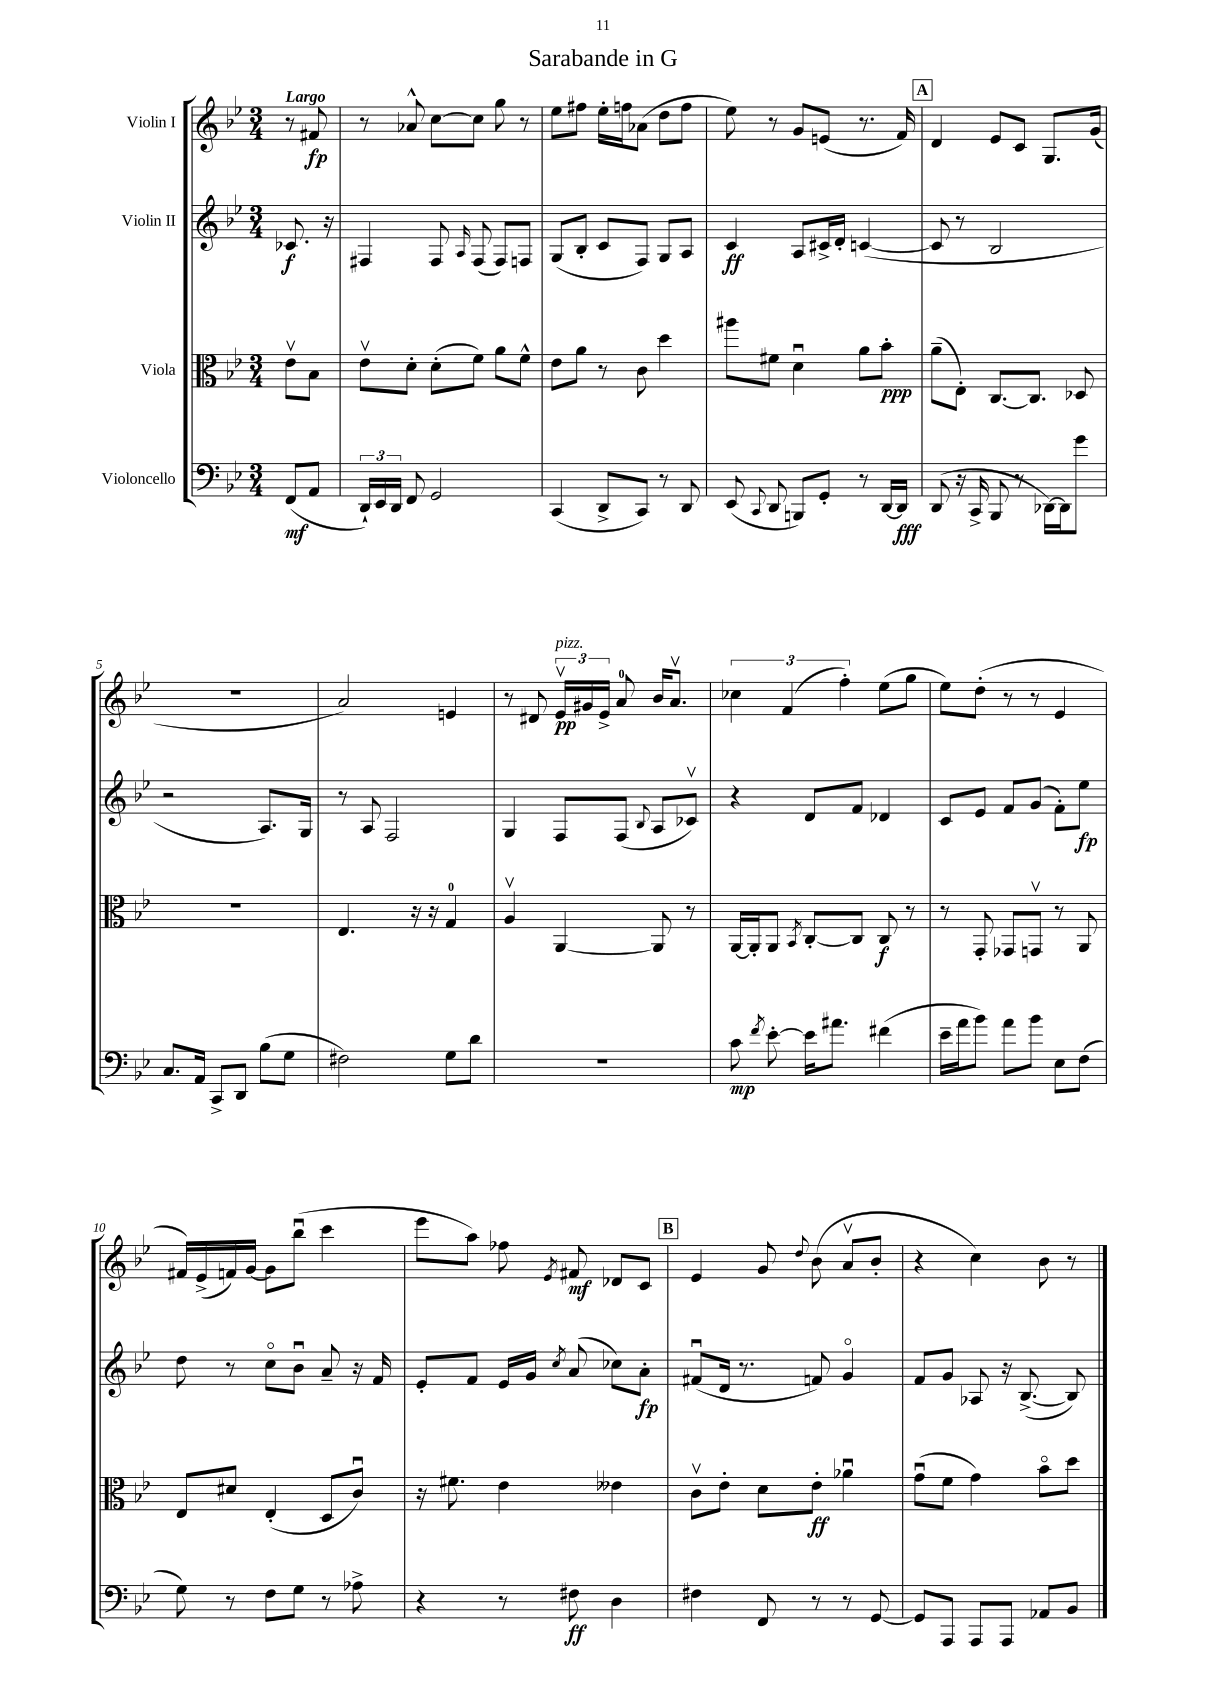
\header { title = "Sarabande in G" }
<<
\new StaffGroup <<
\new Staff = "s0" \with { instrumentName = "Violin I" } {
    \clef treble \key bes \major \numericTimeSignature \time 3/4 \partial 4 \tempo "Largo"
    \autoBeamOff r8 fis'8\fp |
    r8 aes'8-^ c''8[~ c''8] g''8 r8 |
    ees''8[ fis''8] ees''16[-. f''16 aes'8]( d''8[ f''8] |
    ees''8) r8 g'8[ e'8]( r8. f'16) |
    \mark \markup { \box "A" } d'4 ees'8[ c'8] g8.[ g'16]( |
    R2. |
    a'2) e'4 |
    r8 dis'8 \tuplet 3/2 { ees'16[\upbow\pp^\markup { \italic "pizz." } gis'16 ees'16]-> } a'8-0 bes'16[ a'8.]\upbow |
    \tuplet 3/2 { ces''4 f'4( f''4-.) } ees''8[( g''8] |
    ees''8[) d''8]-.( r8 r8 ees'4 |
    fis'16[) ees'16->( f'16) g'16]~ g'8[ bes''8]\downbow( c'''4 |
    ees'''8[ a''8]) fes''8 \acciaccatura { ees'8 } fis'8\mf des'8[ c'8] |
    \mark \markup { \box "B" } ees'4 g'8 \appoggiatura { d''8 } bes'8( a'8[\upbow bes'8]-. |
    r4 c''4) bes'8 r8 \bar "|." |
}
\new Staff = "s1" \with { instrumentName = "Violin II" } {
    \clef treble \key bes \major \numericTimeSignature \time 3/4 \partial 4
    \autoBeamOff ces'8.\f r16 |
    fis4 fis8 \grace { a16 } fis8( fis8[) f8] |
    g8[( bes8]-. c'8[ f8]) g8[ a8] |
    c'4\ff a8[ cis'16-> d'16]-. c'4~( |
    \mark \markup { \box "A" } c'8 r8 bes2 |
    r2 a8.[) g16] |
    r8 a8 f2 |
    g4 f8[ f8]( \appoggiatura { bes8 } a8[ ces'8]\upbow) |
    r4 d'8[ f'8] des'4 |
    c'8[ ees'8] f'8[ g'8]( f'8[-.) ees''8]\fp |
    d''8 r8 c''8[\flageolet bes'8]\downbow a'8-- r16 f'16 |
    ees'8[-. f'8] ees'16[ g'16] \acciaccatura { c''8 } a'8( ces''8[) a'8]-.\fp |
    \mark \markup { \box "B" } fis'8[\downbow( d'16] r8. f'8) g'4\flageolet |
    f'8[ g'8] aes8 r16 bes8.~->( bes8) \bar "|." |
}
\new Staff = "s2" \with { instrumentName = "Viola" } {
    \clef alto \key bes \major \numericTimeSignature \time 3/4 \partial 4
    \autoBeamOff ees'8[\upbow bes8] |
    ees'8[\upbow d'8]-. d'8[-.( f'8]) a'8[ f'8]-^ |
    ees'8[ a'8] r8 c'8 d''4 |
    ais''8[ fis'8] d'4\downbow a'8[ bes'8]-.\ppp |
    \mark \markup { \box "A" } a'8[--( ees8]-.) c8.[~ c8.] des8 |
    R2. |
    ees4. r16 r16 g4-0 |
    a4\upbow a,4~ a,8 r8 |
    a,16[~ a,16-. a,8] \acciaccatura { bes,8 } c8[~-. c8] c8\f r8 |
    r8 g,8-. ges,8[ g,8]\upbow r8 a,8 |
    ees8[ dis'8] ees4-.( d8[ c'8]\downbow) |
    r16 fis'8. ees'4 eeses'4 |
    \mark \markup { \box "B" } c'8[\upbow ees'8]-. d'8[ ees'8]-.\ff aes'4\downbow |
    g'8[\downbow( f'8] g'4) bes'8[\flageolet d''8] \bar "|." |
}
\new Staff = "s3" \with { instrumentName = "Violoncello" } {
    \clef bass \key bes \major \numericTimeSignature \time 3/4 \partial 4
    \autoBeamOff f,8[\mf( a,8] |
    \tuplet 3/2 { d,16[-!) ees,16 d,16] } f,8 g,2 |
    c,4( d,8[-> c,8]) r8 d,8 |
    ees,8( \appoggiatura { c,8 } d,8 b,,8[) g,8]-. r8 d,16[~ d,16]\fff |
    \mark \markup { \box "A" } d,8( r16 c,16-> bes,,8 r8 des,16[~) des,16 g'8] |
    c8.[ a,16] c,8[-> d,8] bes8[( g8] |
    fis2) g8[ d'8] |
    R2. |
    c'8\mp \acciaccatura { f'8 } ees'8~-. ees'16[ ais'8.] fis'4( |
    ees'16[-- a'16 bes'8]) a'8[ bes'8] ees8[ f8]( |
    g8) r8 f8[ g8] r8 aes8-> |
    r4 r8 fis8\ff d4 |
    \mark \markup { \box "B" } fis4 f,8 r8 r8 g,8~ |
    g,8[ a,,8] a,,8[ a,,8] aes,8[ bes,8] \bar "|." |
}
>>
>>
